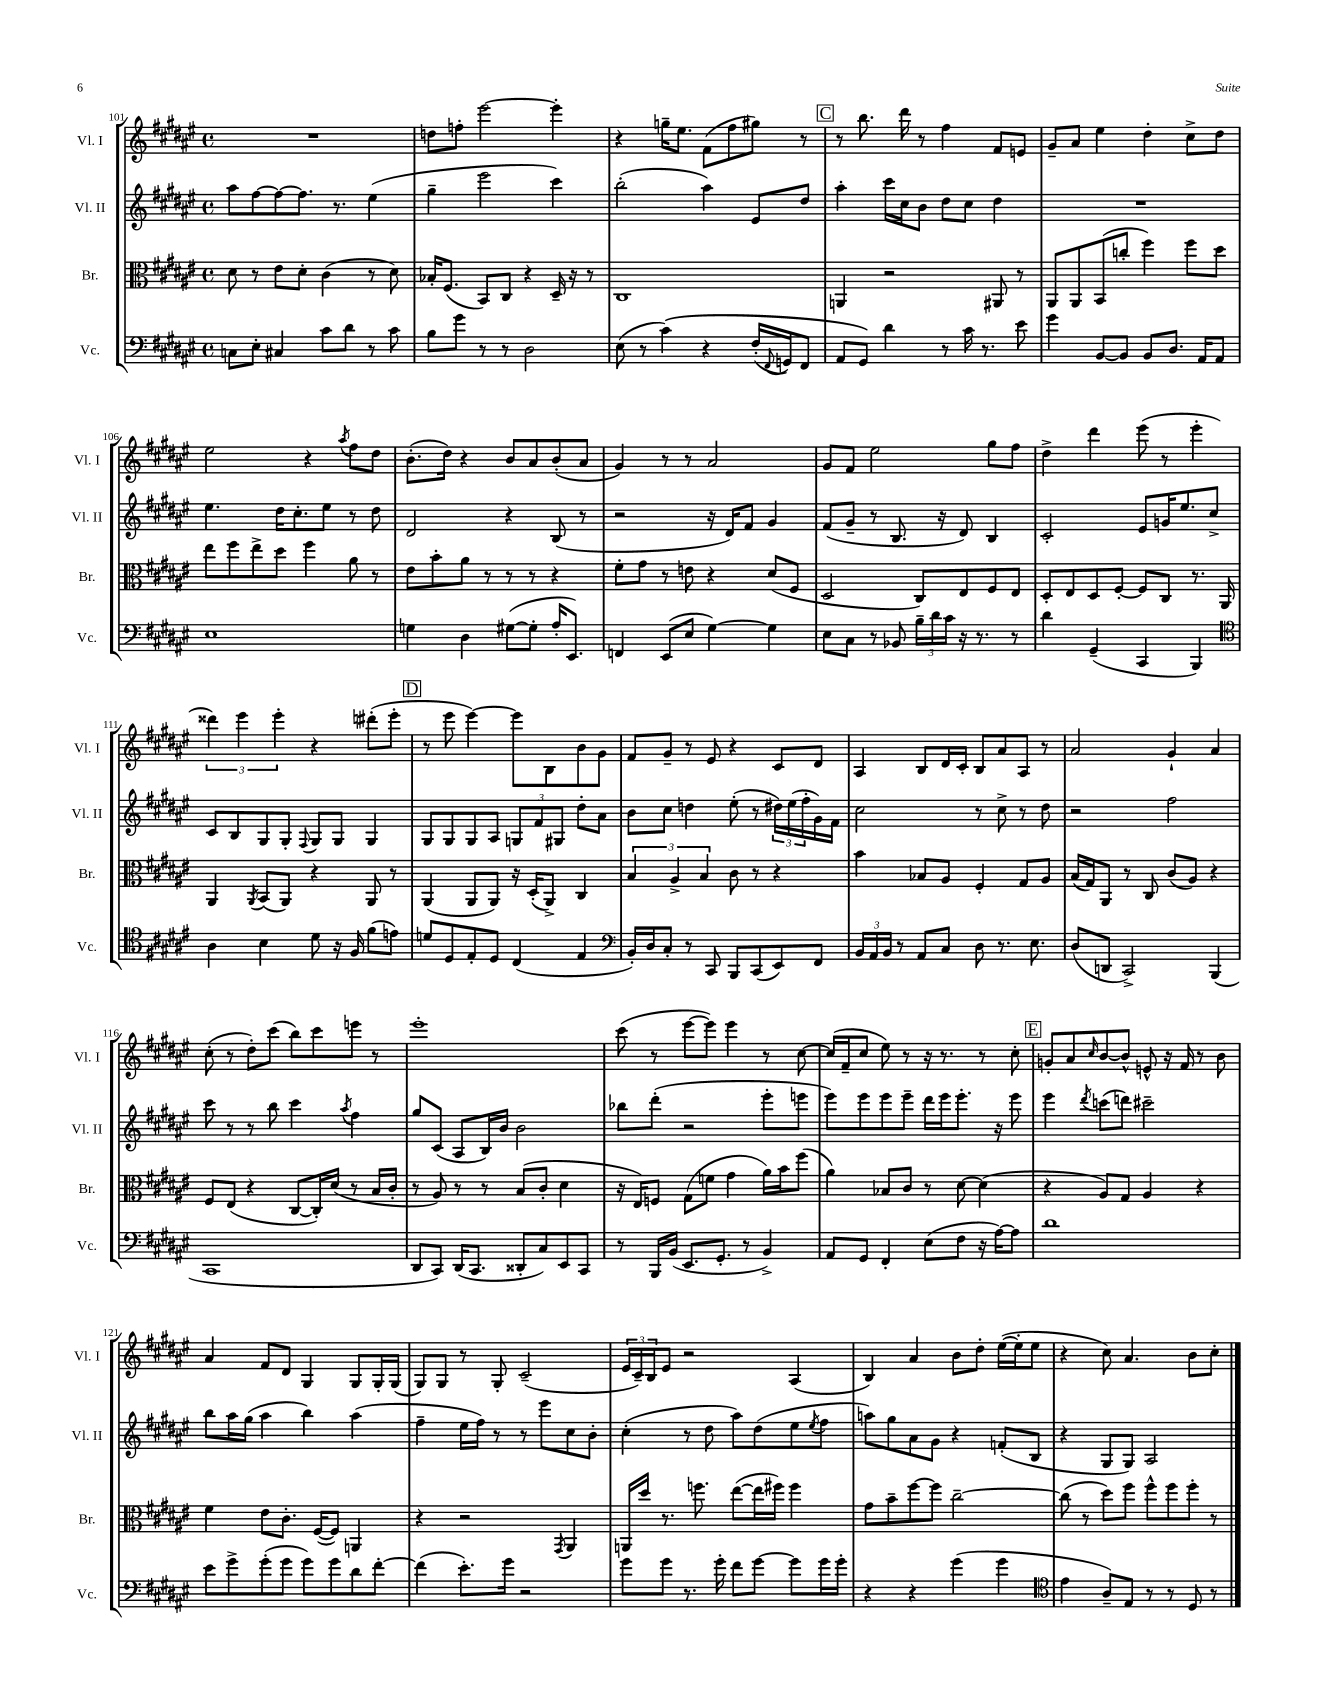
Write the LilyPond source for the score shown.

<<
\new StaffGroup <<
\new Staff = "s0" \with { instrumentName = "Vl. I" shortInstrumentName = "Vl. I" } {
    \clef treble \key fis \major \defaultTimeSignature \time 4/4
    R1 |
    d''8 f''8-. eis'''2~ eis'''4-. |
    r4 g''16-- eis''8. fis'8( fis''8 gis''8) r8 |
    \mark \markup { \box "C" } r8 b''8. dis'''16 r8 fis''4 fis'8 e'8 |
    gis'8-- ais'8 eis''4 dis''4-. cis''8-> dis''8 |
    eis''2 r4 \acciaccatura { ais''8 } fis''8 dis''8 |
    b'8.-.( dis''16) r4 b'8 ais'8 b'8-.( ais'8 |
    gis'4) r8 r8 ais'2 |
    gis'8 fis'8 eis''2 gis''8 fis''8 |
    dis''4-> dis'''4 eis'''8( r8 eis'''4-. |
    \tuplet 3/2 { disis'''4) eis'''4 eis'''4-. } r4 dis'''8-.( eis'''8-. |
    \mark \markup { \box "D" } r8 eis'''8 eis'''4~) eis'''8 b8 b'8 gis'8 |
    fis'8 gis'8-- r8 eis'8 r4 cis'8 dis'8 |
    ais4 b8 dis'16 cis'16-. b8 ais'8 ais8 r8 |
    ais'2 gis'4-! ais'4 |
    cis''8-.( r8 dis''8-.) cis'''8( b''8) cis'''8 e'''8 r8 |
    eis'''1-. |
    cis'''8( r8 eis'''8~ eis'''8) eis'''4 r8 cis''8~ |
    cis''16( fis'16-- cis''8 eis''8) r8 r16 r8. r8 cis''8-. |
    \mark \markup { \box "E" } g'8-. ais'8 \grace { cis''16 } b'8~ b'8-^ e'8-^ r16 fis'16 r8 b'8 |
    ais'4 fis'8 dis'8 gis4 gis8 gis16-. gis16( |
    gis8) gis8 r8 gis8-. cis'2--( |
    \tuplet 3/2 { eis'16 cis'16--) b16 } eis'8 r2 ais4( |
    b4) ais'4 b'8 dis''8-. eis''16~( eis''16-. eis''8 |
    r4 cis''8) ais'4. b'8 cis''8-. \bar "|." |
}
\new Staff = "s1" \with { instrumentName = "Vl. II" shortInstrumentName = "Vl. II" } {
    \clef treble \key fis \major \defaultTimeSignature \time 4/4
    ais''8 fis''8~ fis''8~ fis''8. r8. eis''4( |
    gis''4-- eis'''2 cis'''4) |
    b''2-.( ais''4) eis'8 dis''8 |
    \mark \markup { \box "C" } ais''4-. cis'''16 cis''16 b'8 dis''8 cis''8 dis''4 |
    R1 |
    eis''4. dis''16 cis''8.-. eis''8 r8 dis''8 |
    dis'2 r4 b8( r8 |
    r2 r16 dis'16) fis'8 gis'4 |
    fis'8( gis'8-- r8 b8. r16 dis'8) b4 |
    cis'2-. eis'8 g'16 eis''8. cis''8-> |
    cis'8 b8 gis8 gis8-. \appoggiatura { fis8 } gis8 gis8 gis4 |
    \mark \markup { \box "D" } gis8 gis8 gis8 ais8 \tuplet 3/2 { g8 fis'8 gis8 } dis''8-. ais'8 |
    b'8 cis''8 d''4 eis''8-.( r8 \tuplet 3/2 { dis''16) eis''16( fis''16-. } gis'16) fis'16 |
    cis''2 r8 cis''8-> r8 dis''8 |
    r2 fis''2 |
    cis'''8 r8 r8 b''8 cis'''4 \acciaccatura { ais''8 } fis''4 |
    gis''8 cis'8( ais8 b16) b'16 b'2 |
    bes''8 dis'''8-.( r2 eis'''8-. e'''8 |
    eis'''8) eis'''8 eis'''8 eis'''8-- dis'''16 eis'''16 eis'''8.-. r16 eis'''8 |
    \mark \markup { \box "E" } eis'''4 \acciaccatura { dis'''8 } c'''8( d'''8) cis'''2-- |
    b''8 ais''16 gis''16( ais''4 b''4) ais''4( |
    fis''4-- eis''16 fis''16) r8 r8 eis'''8 cis''8 b'8-. |
    cis''4-.( r8 dis''8 ais''8) dis''8( eis''8 \acciaccatura { eis''8 } fis''8 |
    a''8) gis''8 ais'8 gis'8 r4 f'8-.( b8 |
    r4 gis8 gis8) ais2 \bar "|." |
}
\new Staff = "s2" \with { instrumentName = "Br." shortInstrumentName = "Br." } {
    \clef alto \key fis \major \defaultTimeSignature \time 4/4
    dis'8 r8 eis'8 dis'8-. cis'4( r8 dis'8) |
    bes16-. fis8.( b,8) cis8 r4 dis16-- r16 r8 |
    cis1 |
    \mark \markup { \box "C" } a,4 r2 ais,8 r8 |
    ais,8 ais,8 b,8( c''8-. fis''4) fis''8 dis''8 |
    eis''8 fis''8 eis''8-> dis''8 fis''4 ais'8 r8 |
    eis'8 b'8-. ais'8 r8 r8 r8 r4 |
    fis'8-. gis'8 r8 e'8 r4 dis'8( fis8 |
    dis2 cis8) eis8 fis8 eis8 |
    dis8-. eis8 dis8 fis8~-. fis8 cis8 r8. ais,16 |
    ais,4 \acciaccatura { ais,8 } b,8( ais,8) r4 ais,8 r8 |
    \mark \markup { \box "D" } ais,4( ais,8 ais,8) r16 dis16-.( ais,8->) cis4 |
    \tuplet 3/2 { b4 ais4-> b4 } cis'8 r8 r4 |
    b'4 bes8 ais8 fis4-. gis8 ais8 |
    b16( gis16) ais,8 r8 cis8 cis'8( ais8) r4 |
    fis8 eis8( r4 cis8~ cis16-.) dis'16( r8 b16 cis'16-. |
    r8 ais8) r8 r8 b8( cis'8-. dis'4 |
    r16 eis16) f8 gis8( f'8 gis'4 ais'16) b'16 fis''8( |
    ais'4) bes8 cis'8 r8 dis'8~ dis'4( |
    \mark \markup { \box "E" } r4 ais8) gis8 ais4 r4 |
    fis'4 eis'8 cis'8.-. fis16~( fis8) a,4 |
    r4 r2 \acciaccatura { gis,8 } ais,4 |
    a,16 dis''16 r8. f''8. eis''8~( eis''16 fis''16) fis''4 |
    gis'8 b'8-- fis''8~ fis''8 cis''2~-- |
    cis''8( r8 dis''8) fis''8 fis''8-^ fis''8 fis''8-. r8 \bar "|." |
}
\new Staff = "s3" \with { instrumentName = "Vc." shortInstrumentName = "Vc." } {
    \clef bass \key fis \major \defaultTimeSignature \time 4/4
    c8 eis8-. cis4 cis'8 dis'8 r8 cis'8 |
    b8 gis'8 r8 r8 dis2 |
    eis8( r8 cis'4)\( r4 fis16-.( \appoggiatura { fis,8 } g,16) fis,8 |
    \mark \markup { \box "C" } ais,8 gis,8\) dis'4 r8 cis'16 r8. eis'8 |
    gis'4 b,8~ b,8 b,8 dis8. ais,16 ais,8 |
    eis1 |
    g4 dis4 gis8~( gis8-. ais16-. eis,8.) |
    f,4 eis,8( eis8 gis4~) gis4 |
    eis8 cis8 r8 bes,8 \tuplet 3/2 { b16-- dis'16 cis'16 } r16 r8. r8 |
    dis'4 gis,4--( cis,4 b,,4) |
    \clef tenor ais4 b4 dis'8 r16 fis16 fis'8( e'8) |
    \mark \markup { \box "D" } d'8 dis8 eis8-. dis8 cis4( eis4 |
    \clef bass b,16-.) dis16 cis8-. r8 cis,8 b,,8 cis,8( eis,8) fis,8 |
    \tuplet 3/2 { b,16 ais,16 b,16 } r8 ais,8 cis8 dis8 r8. eis8. |
    dis8( d,8 cis,2->) b,,4( |
    cis,1 |
    dis,8 cis,8) dis,16( cis,8. disis,8-. cis8) eis,8 cis,8 |
    r8 b,,16 b,16( eis,8. gis,8.-. r8 b,4->) |
    ais,8 gis,8 fis,4-. eis8( fis8 r16 ais16~) ais8 |
    \mark \markup { \box "E" } dis'1 |
    eis'8 gis'8-> gis'8-.( gis'8 gis'8) gis'8 dis'8 fis'8~-. |
    fis'4( eis'8.-.) gis'16 r2 |
    gis'8 gis'8 r8. gis'16-. fis'8 gis'8~ gis'8 gis'16 gis'16-. |
    r4 r4 gis'4( gis'4 |
    \clef tenor eis'4 ais8--) eis8 r8 r8 dis8 r8 \bar "|." |
}
>>
>>
\layout { \context { \Score currentBarNumber = #101 } }
